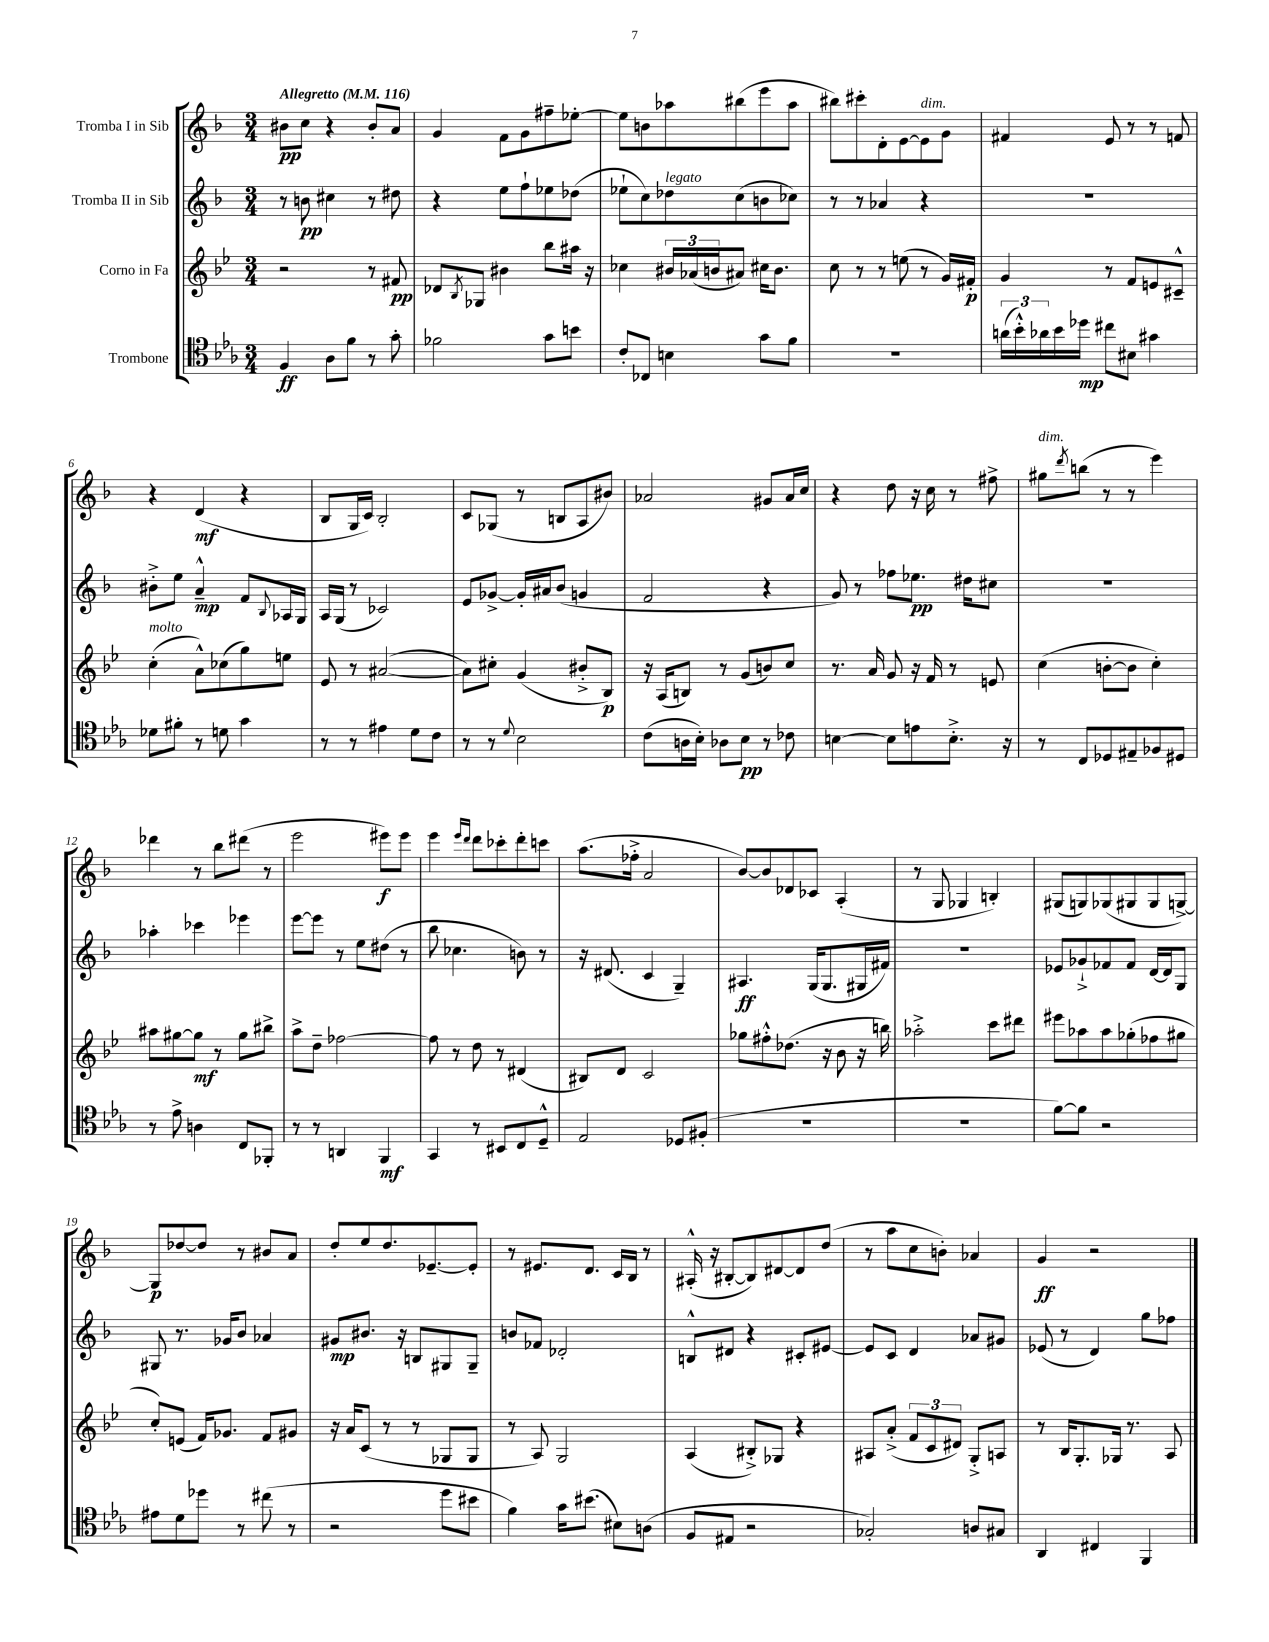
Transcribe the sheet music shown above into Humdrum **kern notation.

**kern	**kern	**kern	**kern
*staff4	*staff3	*staff2	*staff1
*clefC4	*clefG2	*clefG2	*clefG2
*k[b-e-a-]	*k[b-e-]	*k[b-]	*k[b-]
*M3/4	*M3/4	*M3/4	*M3/4
*MM116	*MM116	*MM116	*MM116
4F	2r	8r	8b#
.	.	8b	8cc
8A-	.	4cc#	4r
8f	.	.	.
8r	8r	8r	8b#'
8g'	8f#	8dd#	8a
=	=	=	=
2f-	8d-	4r	4g
.	8qB-	.	.
.	8G-	.	.
.	4b#	8ee	8f
.	.	8ff`	8g
8g	8bb-	8ee-	8ff#~
8b	16aa#	(8dd-	[8ee-'
.	16r	.	.
=	=	=	=
8c'	4cc-	8ee-`	8ee-]
8C-	.	8cc)	8b
4B	24b#	8dd-	8aa-
.	(24a-	.	.
.	24b	.	.
.	8a#)	(8cc	(8bb#
8g	16cc#	8b	8eee
.	8.b	.	.
8f	.	8cc-)	8aa-
=	=	=	=
2.r	8cc	8r	8bb#)
.	8r	8r	8ccc#'
.	8r	4a-	8d'
.	(8ee	.	[8e
.	8r	4r	8e]
.	16g)	.	8g
.	16f#'	.	.
=	=	=	=
(24a	4g	2.r	4f#
24b-'^^)	.	.	.
24a-	.	.	.
16b-	.	.	.
16dd-	.	.	.
8cc#	8r	.	8e
8B#	8f	.	8r
4g#	8e	.	8r
.	8c#~^^	.	8f
=	=	=	=
8d-	(4cc'	8b#'^	4r
8f#'	.	8ee	.
8r	8a^^)	4a~^^	(4d
8d	(8cc-	.	.
4g	8gg)	8f	4r
.	.	8qqB-	.
.	8ee	16A-	.
.	.	16G	.
=	=	=	=
8r	8e-	16A	8B-
.	.	(16G	.
8r	8r	8r	16G
.	.	.	16c)
4e#	([2a#	2c-)	2B-'
8d	.	.	.
8c	.	.	.
=	=	=	=
8r	8a#])	8e	8c
8r	8cc#'	[8g-^	(8G-
8qqd	.	.	.
2B-	(4g	16g-']	8r
.	.	16a#	.
.	.	(8b-	8B
.	8b#'^	4g	8A
.	8B-)	.	8b#)
=	=	=	=
(8c	16r	2f	2a-
.	(16A	.	.
16A	8B)	.	.
16B-')	.	.	.
8A-	8r	.	.
8B-	(8g	.	.
8r	8b)	4r	8g#
8c-	8cc	.	16a-
.	.	.	16cc
=	=	=	=
[4B	8.r	8g)	4r
.	.	8r	.
.	16a	.	.
8B]	8g	8ff-	8dd
8e	16r	8.ee-	16r
.	16f	.	16cc
8.B'^	8r	.	8r
.	.	16dd#	.
.	8e	8cc#	8ff#^
16r	.	.	.
=	=	=	=
8r	(4cc	2.r	8gg#
.	.	.	8qddd
8C	.	.	(8bb
8D-	[8b'	.	8r
8E#~	8b]	.	8r
8F-	4cc')	.	4eee)
8D#	.	.	.
=	=	=	=
8r	8aa#	4aa-'	4ddd-
8e-^	[8gg#	.	.
4A	8gg#]	4ccc-	8r
.	8r	.	8bb-
8C	8gg#	4eee-	(8ddd#
8FF-'	8bb#^	.	8r
=	=	=	=
8r	8aa^	[8eee	2eee
8r	8dd~	8eee]	.
4AA	[2ff-	8r	.
.	.	8ee	.
4FF	.	(8dd#	8eee#)
.	.	8r	8eee#
=	=	=	=
4GG	8ff-]	8bb-	4eee
.	8r	4.cc-	.
.	.	.	16qqeee
.	.	.	16qqddd
8r	8dd	.	8ddd
8BB#	8r	.	8ccc-'
8C	(4d#	8b)	8ddd'
8D~^^	.	8r	8ccc
=	=	=	=
2E-	8B#)	16r	(8.aa
.	.	(8.d#	.
.	8d	.	.
.	.	.	16ff-'^
.	2c	4c	2a
8D-	.	4G~)	.
(8F#'	.	.	.
=	=	=	=
2.r	8gg-	4.A#	[8b-)
.	8ff#'^^	.	8b-]
.	(8.dd-	.	8d-
.	.	(16G	8c-
.	16r	8.G	.
.	8b-	.	(4A'
.	16r	16G#	.
.	16bb)	16f#)	.
=	=	=	=
2.r	2aa-'^	2.r	8r
.	.	.	8G
.	.	.	4G-
.	8ccc	.	4B')
.	8ddd#	.	.
=	=	=	=
[8f)	8eee#	8e-	(8G#
8f]	8aa-	8g-`^	8G)
2r	8aa-	8f-	(8G-
.	(8gg-'	8f-	8G#
.	8ff-	[16d	8G#
.	.	16d]	.
.	8gg#	8G	[8G^)
=	=	=	=
8e#	8cc')	8G#	8G]
8d	(8e	8.r	[8dd-
8dd-	16f)	.	8dd-]
.	8.g-	16g-	.
8r	.	8b-	8r
(8cc#	8f	4a-	8b#
8r	8g#	.	8a
=	=	=	=
2r	16r	8g#	8dd'
.	16a	.	.
.	(8c	8.b#	8ee
.	8r	.	8.dd
.	.	16r	.
.	8r	8B	.
.	.	.	[8.e-~
8dd	8G-	8G#	.
8b#	8G-	8G#~	8e-']
=	=	=	=
4f)	8r	8b	8r
.	8A)	8f-	8.e#
16g	2G	2d-'	.
(8.b#	.	.	8.d
8B#)	.	.	16c
.	.	.	16B-
(8A	.	.	8r
=	=	=	=
8F	(4A	8B^^	(16A#'^^
.	.	.	16r
8E#	.	8d#	[8B#'
2r	8B#'^)	4r	8B#])
.	8G-	.	[8d#
.	4r	8c#'	8d#]
.	.	[8e#	(8dd
=	=	=	=
2G-')	8A#	8e#]	8r
.	(8a'^	8c	8aa
.	12f	4d	8cc
.	12c	.	.
.	.	.	8b')
.	12d#)	.	.
8A	8G'^	8a-	4a-
8G#	8A	8g#	.
=	=	=	=
4AA-	8r	(8e-	4g
.	16B-	8r	.
.	8.G'	.	.
4C#	.	4d)	2r
.	16G-	.	.
.	8.r	.	.
4FF	.	8gg	.
.	8A	8ff-	.
==	==	==	==
*-	*-	*-	*-
